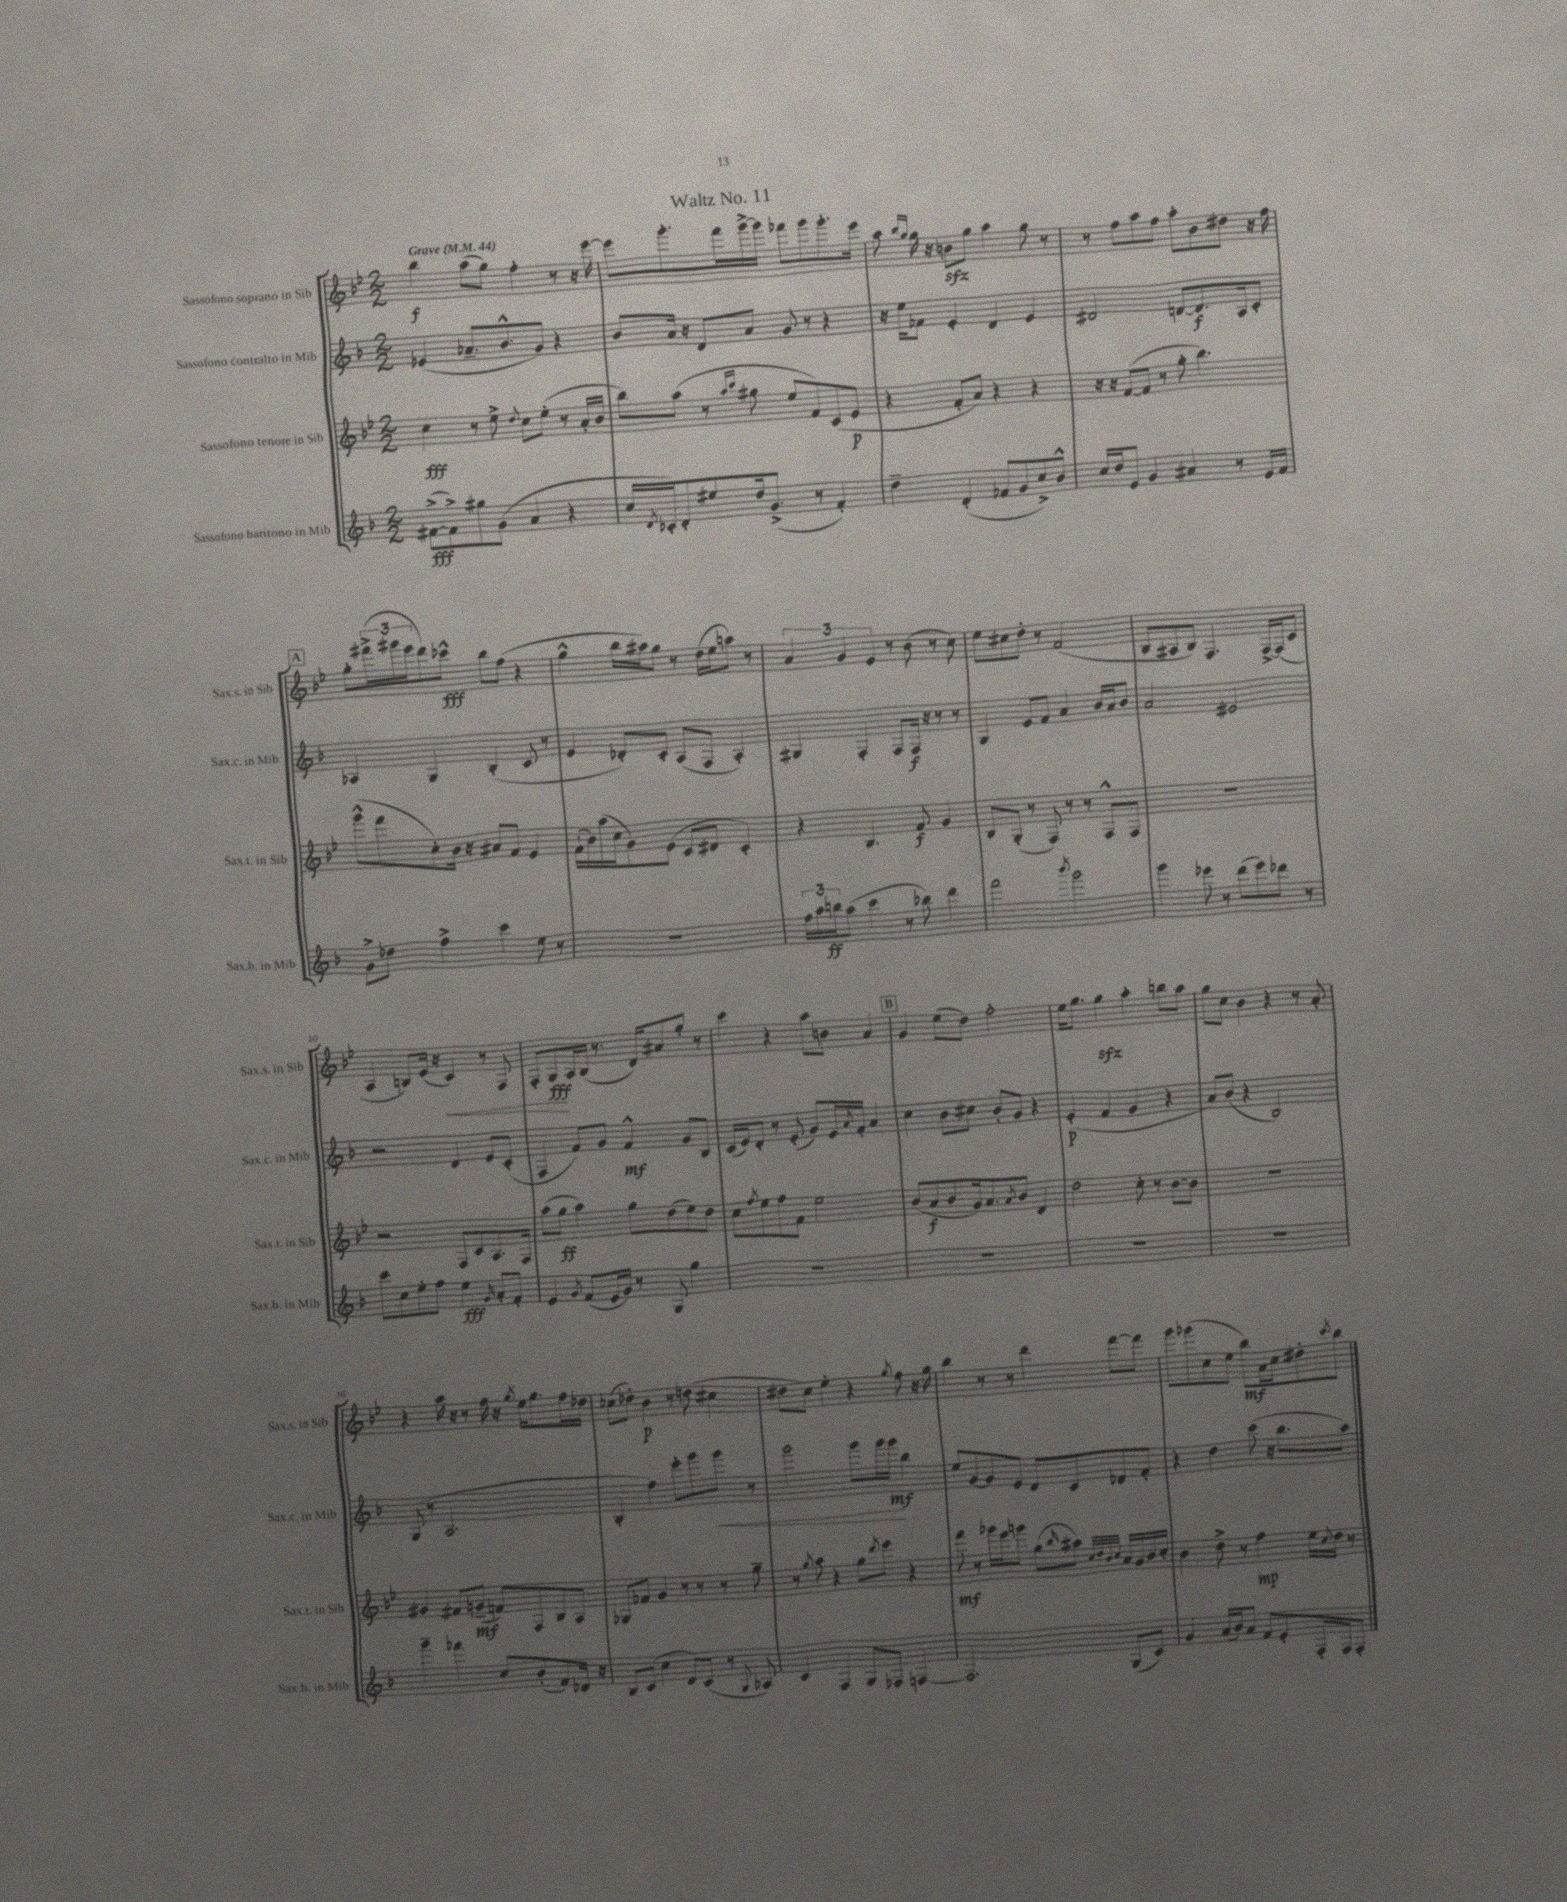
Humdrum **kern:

**kern	**kern	**kern	**kern
*staff4	*staff3	*staff2	*staff1
*clefG2	*clefG2	*clefG2	*clefG2
*k[b-]	*k[b-e-]	*k[b-]	*k[b-e-]
*M2/2	*M2/2	*M2/2	*M2/2
*MM44	*MM44	*MM44	*MM44
([8f#^	4cc	(4e-	4bb-
8f#^])	.	.	.
8gg#	8r	8.a-~	(8aa
(8g	8ee-^	.	8gg)
.	.	8.b-^^	.
.	8qqdd	.	.
4a	8cc	.	4ff'
.	(8ee-'	8g)	.
4r	8r	4r	8r
.	16a'	.	16r
.	16b-	.	[16eee-
=	=	=	=
16cc	8bb-)	8b-	8eee-]
8qd	.	.	.
16c-')	.	.	.
8d'	(8aa	16a	8.ggg'
.	.	16r	.
8ee#	8r	8d	.
.	.	.	16fff
.	16qqaa	.	.
.	16qqccc	.	.
16dd	8gg#	8a	[16ggg^
(8.g^	.	.	16ggg]
.	8ee-	8g	8fff-
8r	8f)	8r	8ggg
4f')	(8c	4r	8.ggg'
.	8e-	.	.
.	.	.	16eee-
=	=	=	=
4dd~	4r	16r	8aa
.	.	16ee	.
.	.	.	16qqbb-
.	.	.	16qqgg
.	.	8f-	16gg
.	.	.	16r
(4d'	8f'	4e'	8b
.	8a)	.	8gg
8f-	4r	4d	4aa
8g	.	.	.
8cc^)	4r	4e	8gg
8b-^^	.	.	8r
=	=	=	=
16cc	16r	2d#	8r
16dd	16r	.	.
8e	([8f	.	8ff
4g	8f]	.	8aa
.	8r	.	8ff
4a#	8gg'	[8d	8aa'
.	4.bb-)	8.d]	8b-
8r	.	.	8dd#
.	.	16A	.
16e	.	8c'	16r
16f	.	.	16ff
=	=	=	=
8g^	(8ggg^^	4A-	8gg'
8dd-	8fff	.	(24fff#^
.	.	.	24ggg#
.	.	.	24eee-
4ff^	8cc')	4G	8ddd)
.	16b-	.	8ccc-^^
.	16r	.	.
4ccc	8a#	(4B-'	8bb-
.	8f	.	(8ff
8ee	4e-	8c	4r
8r	.	8r	.
=	=	=	=
1r	(16f`	4e	4gg^^
.	16b-)	.	.
.	(16aa	.	.
.	16cc	.	.
.	8g)	8d-')	16bb-
.	.	.	16aa#)
.	(8e-	8c'	8gg
.	8c	(8A	8r
.	8d#	8F	(16dd
.	.	.	16ee-
.	4c')	4A')	8aa)
.	.	.	8r
=	=	=	=
24ff	4r	4G#	6a
24aa	.	.	.
24bb	.	.	.
(8aa	.	.	.
.	.	.	6g
4ccc	4.B-	4F'	.
.	.	.	6e-
8r	.	8F	8r
8bb-)	8f	16F	(8b-
.	.	16r	.
4ddd	4g	8r	8r
.	.	8r	8cc)
=	=	=	=
2fff	8B-	4G	8ee-
.	(8G'	.	8cc#
.	8r	8e	8dd'
.	8F)	8f	8r
8qbbb-	.	.	.
2ggg	8r	4a	(2f
.	8r	.	.
.	8F^^	16b-	.
.	.	16a	.
.	8F	8b-	.
=	=	=	=
4ggg	1r	2a	8B-
.	.	.	8A#
8eee-	.	.	8B-)
8r	.	.	4.F
(8ddd	.	2e#	.
8eee-)	.	.	.
8ddd-	.	.	[16F^
.	.	.	(16F]
8r	.	.	8c
=	=	=	=
8ccc	2r	2r	4A
8cc	.	.	.
8ee'	.	.	8B)
8ff	.	.	(16e-
.	.	.	16r
4ee	8F	4d	4c)
.	8c	.	.
16qqg	.	.	.
8a'	8.A	8e	8r
8f'	.	(8c'	8F
.	16F	.	.
=	=	=	=
4e	(8aa	4F	8F'
.	8gg	.	8G
8qg	.	.	.
(8f	4aa)	8f)	16A
.	.	.	(16B-
16e	.	8g	8.r
16g)	.	.	.
8r	8gg	4f^^	.
.	.	.	16d)
8G	(8dd	.	8a#
4gg	8ee-)	8g	8gg'
.	8dd	8B-	8r
=	=	=	=
1r	8cc	(16c	4ccc
.	.	16e)	.
.	8qff	.	.
.	8ee-	8d'	.
.	8ff	8r	4r
.	8f	(8e'	.
.	2ee-	8g)	8aa
.	.	16e	8b
.	.	8qa	.
.	.	16f'	.
.	.	4a	4a
=	=	=	=
1r	(8b-	4cc	4g
.	8a	.	.
.	8b-	8b-	(8ee-
.	16g)	8cc#	8dd)
.	8.a	.	.
.	.	8b-'	2ff'
.	8qa	.	.
.	8b-	8g	.
.	4d	4r	.
=	=	=	=
1r	2dd	(4e'	16ee-
.	.	.	8.gg
.	.	4f	4gg
.	8cc'	4g	4aa'
.	8r	.	.
.	[8b-	4r	8bb
.	8b-]	.	8aa
=	=	=	=
1r	1r	8a)	8gg
.	.	(8b-	8cc
.	.	4r	4b-
.	.	2B-)	4r
.	.	.	8r
.	.	.	8a'
=	=	=	=
4ggg~	4g#	(8G	4r
.	.	8r	.
4fff-	8f#	2.A	16aa
.	.	.	16r
.	(8g~	.	8r
8cc	8f)	.	16ff
.	.	.	16r
.	.	.	8qgg
(8b-'	8F	.	16ee-
.	.	.	8.gg
8f)	8B-	.	.
16d-	8A	.	16ff
16r	.	.	16dd-
=	=	=	=
8B-	8G-	4B-'	(8cc-
(8c	8f-	.	8dd-')
4cc	4g	4ff)	4b-
8d)	8r	8eee'	8r
(8c	8r	8ggg	(8dd
8r	8r	8ggg	4cc#
8qqG	.	.	.
8A-)	8gg~	8r	.
=	=	=	=
4c	8r	2ggg	8dd#
.	8qgg	.	.
.	8aa	.	8cc)
4F	4r	.	4ee-'
8G	8gg	8ggg	4r
.	8qddd	.	.
8F-	8eee-	16ggg	.
.	.	16ggg	.
.	.	.	8qgg
[4F	4r	4bb-	8ff
.	.	.	16r
.	.	.	16gg
=	=	=	=
2.F]	8fff	8ee	4bb-
.	8r	[8g	.
.	16ggg-	8g]	8r
.	16eee-	.	.
.	8ggg	8e	8r
.	(8gg	8d	4ddd
.	16qqbb-	.	.
.	8aa#)	8c	.
.	32qqcc	.	.
.	32qqdd	.	.
.	32qqb-	.	.
.	32qqcc	.	.
(8G	16a	8d-	[8fff
.	16g	.	.
8c)	16b-	8f'	8fff]
.	16cc'	.	.
=	=	=	=
4g	4b-	4r	8ggg
.	.	.	(8ggg-
(16a	8dd^	4dd	8cc
16b-)	.	.	.
8a	8r	.	8ee-
8f	4ff	(8ccc	8bb-)
8e'	.	16r	16a
.	.	8.bb-	16cc
16F'	16ee-	.	8dd#'
.	8qqcc	.	.
16F	16dd	.	.
.	.	.	8qccc
8F'	8r	8aa)	8bb-
==	==	==	==
*-	*-	*-	*-
